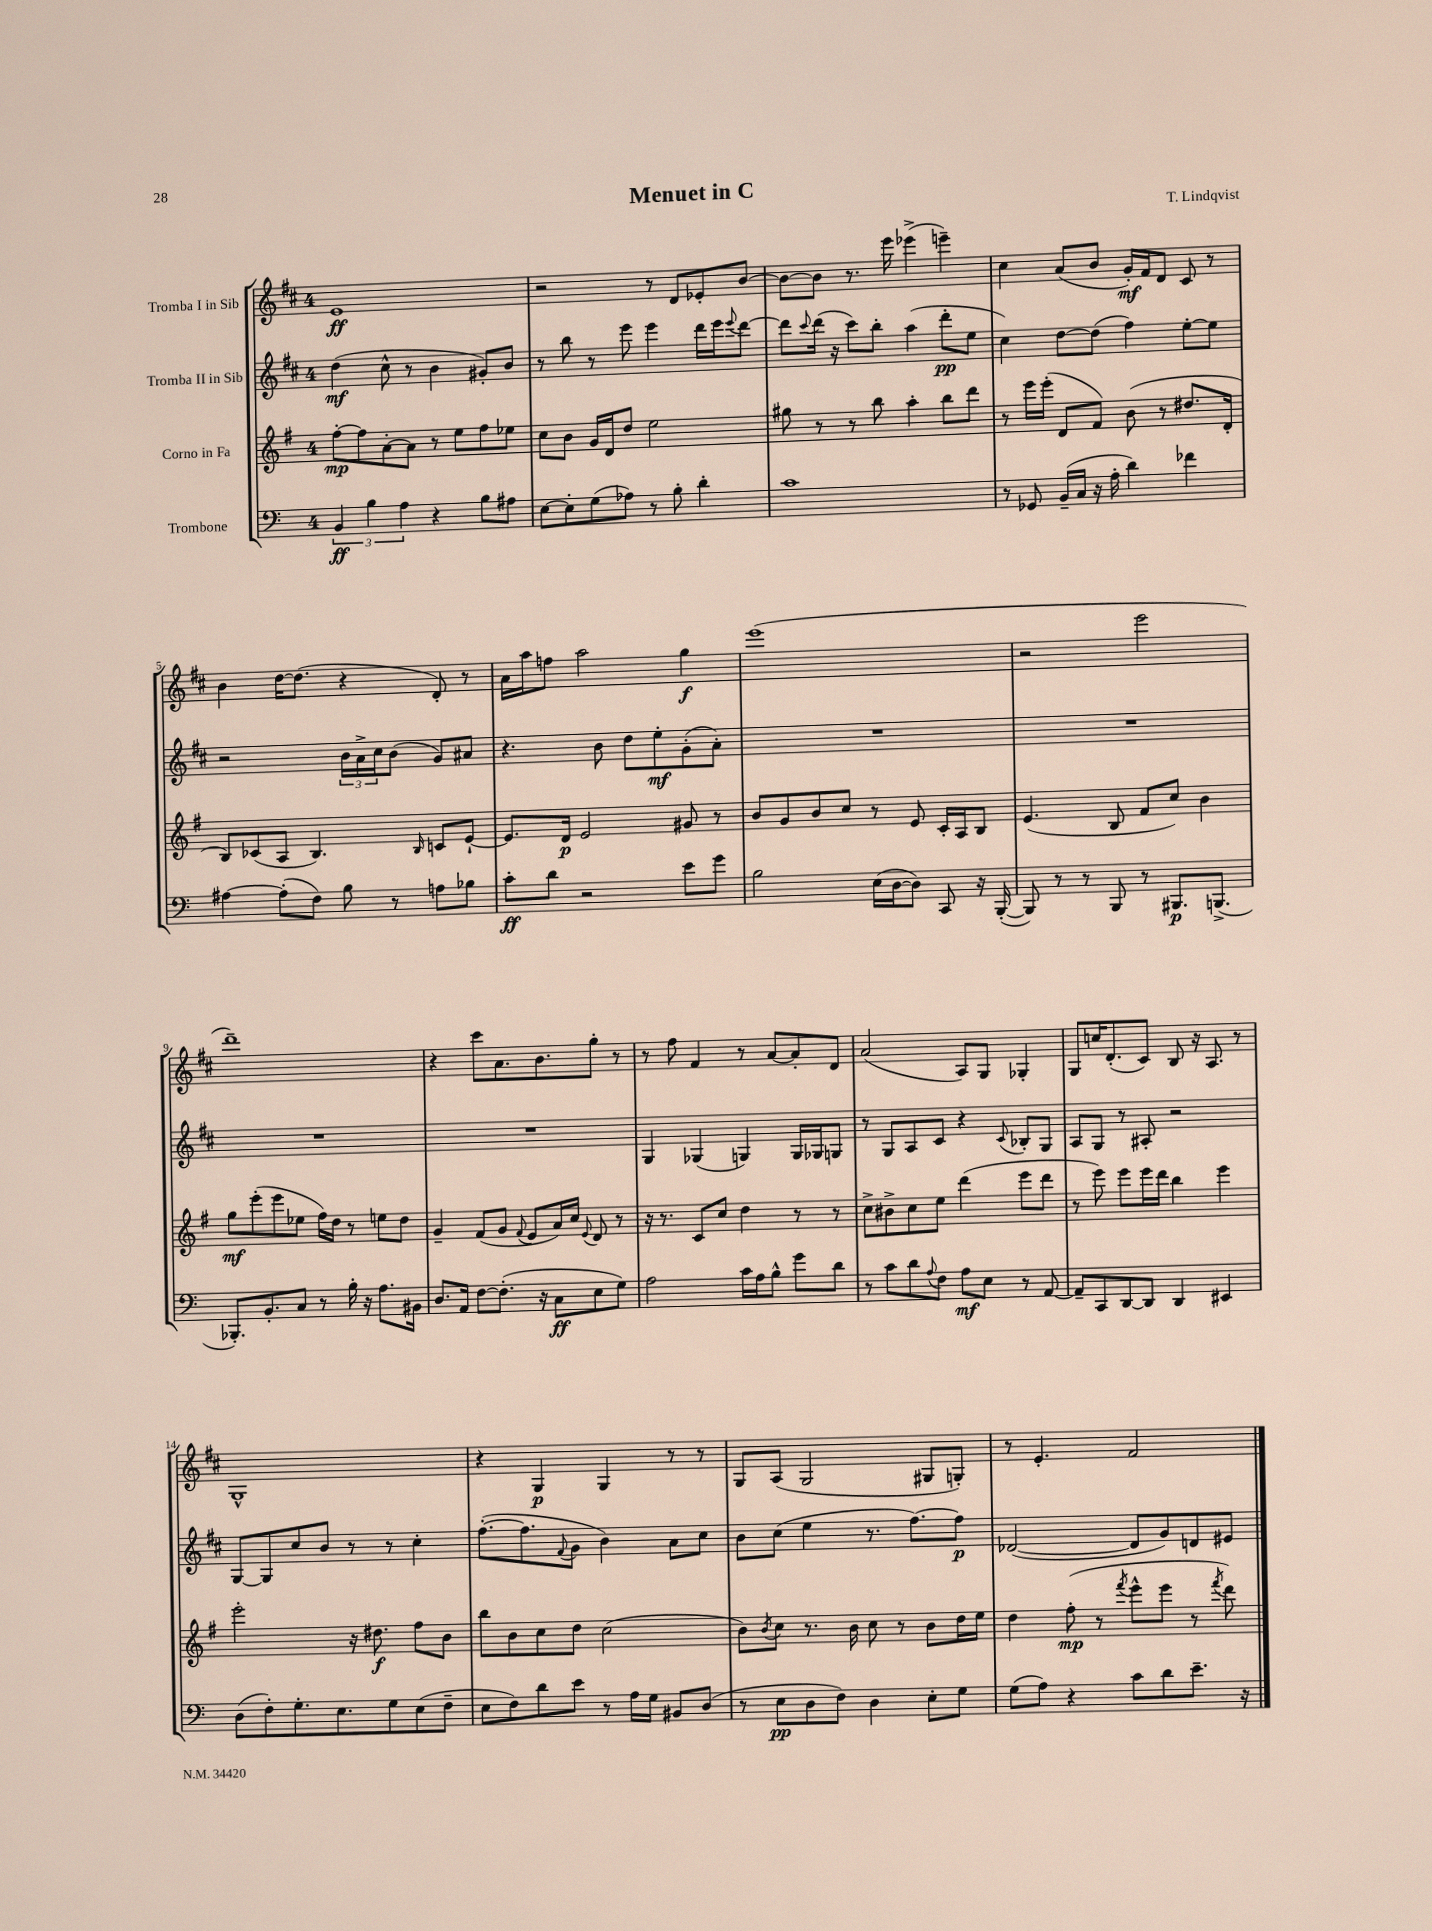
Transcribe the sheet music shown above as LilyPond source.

\header { title = "Menuet in C" composer = "T. Lindqvist" }
<<
\new StaffGroup <<
\new Staff = "s0" \with { instrumentName = "Tromba I in Sib" } {
    \clef treble \key d \major \once \override Staff.TimeSignature.style = #'single-digit \time 4/4
    e'1\ff |
    r2 r8 d'8 ees'8-. b'8~ |
    b'8~ b'8 r8. e'''16 ees'''4->( e'''4--) |
    cis''4 a'8( b'8 g'16-.\mf) fis'16 d'8 cis'8 r8 |
    b'4 d''16~ d''8.( r4 d'8-.) r8 |
    a'16 a''16 f''8 a''2 g''4\f |
    e'''1( |
    r2 e'''2 |
    d'''1--) |
    r4 cis'''8 a'8. b'8. g''8-. r8 |
    r8 fis''8 fis'4 r8 a'8~ a'8-. d'8 |
    a'2( a8) g8 ges4-. |
    g8 c''16 d'8.-.( cis'8) b8 r16 a8. r8 |
    g1-^ |
    r4 g4\p g4 r8 r8 |
    g8 a8( g2 gis8 g8-.) |
    r8 e'4.-. fis'2 \bar "|." |
}
\new Staff = "s1" \with { instrumentName = "Tromba II in Sib" } {
    \clef treble \key d \major \once \override Staff.TimeSignature.style = #'single-digit \time 4/4
    d''4\mf( cis''8-^ r8 b'4 gis'8-.) b'8 |
    r8 b''8 r8 e'''8 e'''4 d'''16 e'''16 \appoggiatura { e'''8 } d'''8~ |
    d'''8 \appoggiatura { cis'''8 } d'''16( r16 cis'''8) b''8-. a''4( d'''8-.\pp e''8 |
    cis''4) d''8~ d''8( fis''4) e''8~-. e''8 |
    r2 \tuplet 3/2 { b'16 a'16-> cis''16 } b'8( g'8) ais'8 |
    r4. b'8 d''8 e''8-.\mf g'8-.( a'8-.) |
    R1 |
    R1 |
    R1 |
    R1 |
    g4 ges4( g4) g16 ges16 g8 |
    r8 g8 a8 cis'8 r4 \appoggiatura { cis'8 } bes8-. g8 |
    a8 g8 r8 ais8-. r2 |
    g8~ g8 cis''8 b'8 r8 r8 cis''4-. |
    fis''8.~-.( fis''8. \appoggiatura { fis'8 } g'8 b'4) a'8 cis''8 |
    b'8 cis''8( e''4 r8. fis''8.~) fis''8\p |
    des'2~( des'8 g'8) d'8 eis'8 \bar "|." |
}
\new Staff = "s2" \with { instrumentName = "Corno in Fa" } {
    \clef treble \key g \major \once \override Staff.TimeSignature.style = #'single-digit \time 4/4
    fis''8~-.\mp fis''8 a'8~-. a'8 r8 e''8 fis''8 ees''8 |
    c''8 b'8 g'16 d'16 d''8 e''2 |
    gis''8 r8 r8 b''8 a''4-. b''8 d'''8 |
    r8 e'''16 e'''16-.( d'8 fis'8) b'8( r8 dis''8. d'16-. |
    b8) ces'8( a8 b4.) \grace { b16 } c'8 e'8~-! |
    e'8. d'16\p e'2 gis'8 r8 |
    b'8 g'8 b'8 c''8 r8 e'8 c'16-. a16 b8 |
    e'4.( b8 fis'8 c''8) b'4 |
    g''8\mf e'''8-.( e'''8 ees''8 fis''16) d''16 r8 e''8 d''8 |
    g'4-- fis'8( g'8 \appoggiatura { fis'8 } e'8 a'16) c''16 \appoggiatura { e'8 } d'8 r8 |
    r16 r8. c'8 c''8 d''4 r8 r8 |
    c''8-> bis'8-> c''8 e''8 d'''4( e'''8 d'''8 |
    r8 e'''8) e'''8 e'''16 d'''16 b''4 e'''4 |
    e'''2-. r16 dis''8.\f fis''8 b'8 |
    b''8 b'8 c''8 d''8 c''2( |
    b'8) \acciaccatura { b'8 } c''8 r8. b'16 c''8 r8 b'8 d''16 e''16 |
    d''4 fis''8-.\mp( r8 \acciaccatura { fis'''8 } e'''8-^ e'''8 r8 \acciaccatura { fis'''8 } d'''8) \bar "|." |
}
\new Staff = "s3" \with { instrumentName = "Trombone" } {
    \clef bass \key c \major \once \override Staff.TimeSignature.style = #'single-digit \time 4/4
    \tuplet 3/2 { b,4\ff b4 a4 } r4 b8 ais8 |
    e8~ e8-. g8( aes8) r8 b8-. d'4-. |
    c'1 |
    r8 ges,8 b,16--( c16 r16 a16-. d'4) fes'4 |
    ais4~ ais8-.( f8) b8 r8 a8 bes8 |
    c'8-.\ff d'8 r2 e'8 g'8 |
    b2 e16( d16~ d8) c,8 r16 b,,16~-.( |
    b,,8) r8 r8 b,,8 r8 bis,,8.\p b,,8.->( |
    bes,,8.-.) b,8.-. c8 r8 b16-. r16 a8. bis,16 |
    d8. a,16 f8~ f8.-.( r16 c8\ff e8 g8) |
    a2 c'16 a16 b8-^ g'8 d'8 |
    r8 c'8 d'8 \appoggiatura { a8 } f8 a8\mf e8 r8 a,8~ |
    a,8-- c,8 d,8~ d,8 d,4 eis,4 |
    d8( f8-.) g8.-. e8. g8 e8( f8-- |
    e8 f8) d'8 e'8 r8 a16 g16 bis,8 d8( |
    r8 e8\pp d8 f8) d4 e8-. g8 |
    g8( a8) r4 c'8 d'8 e'8.-- r16 \bar "|." |
}
>>
>>
